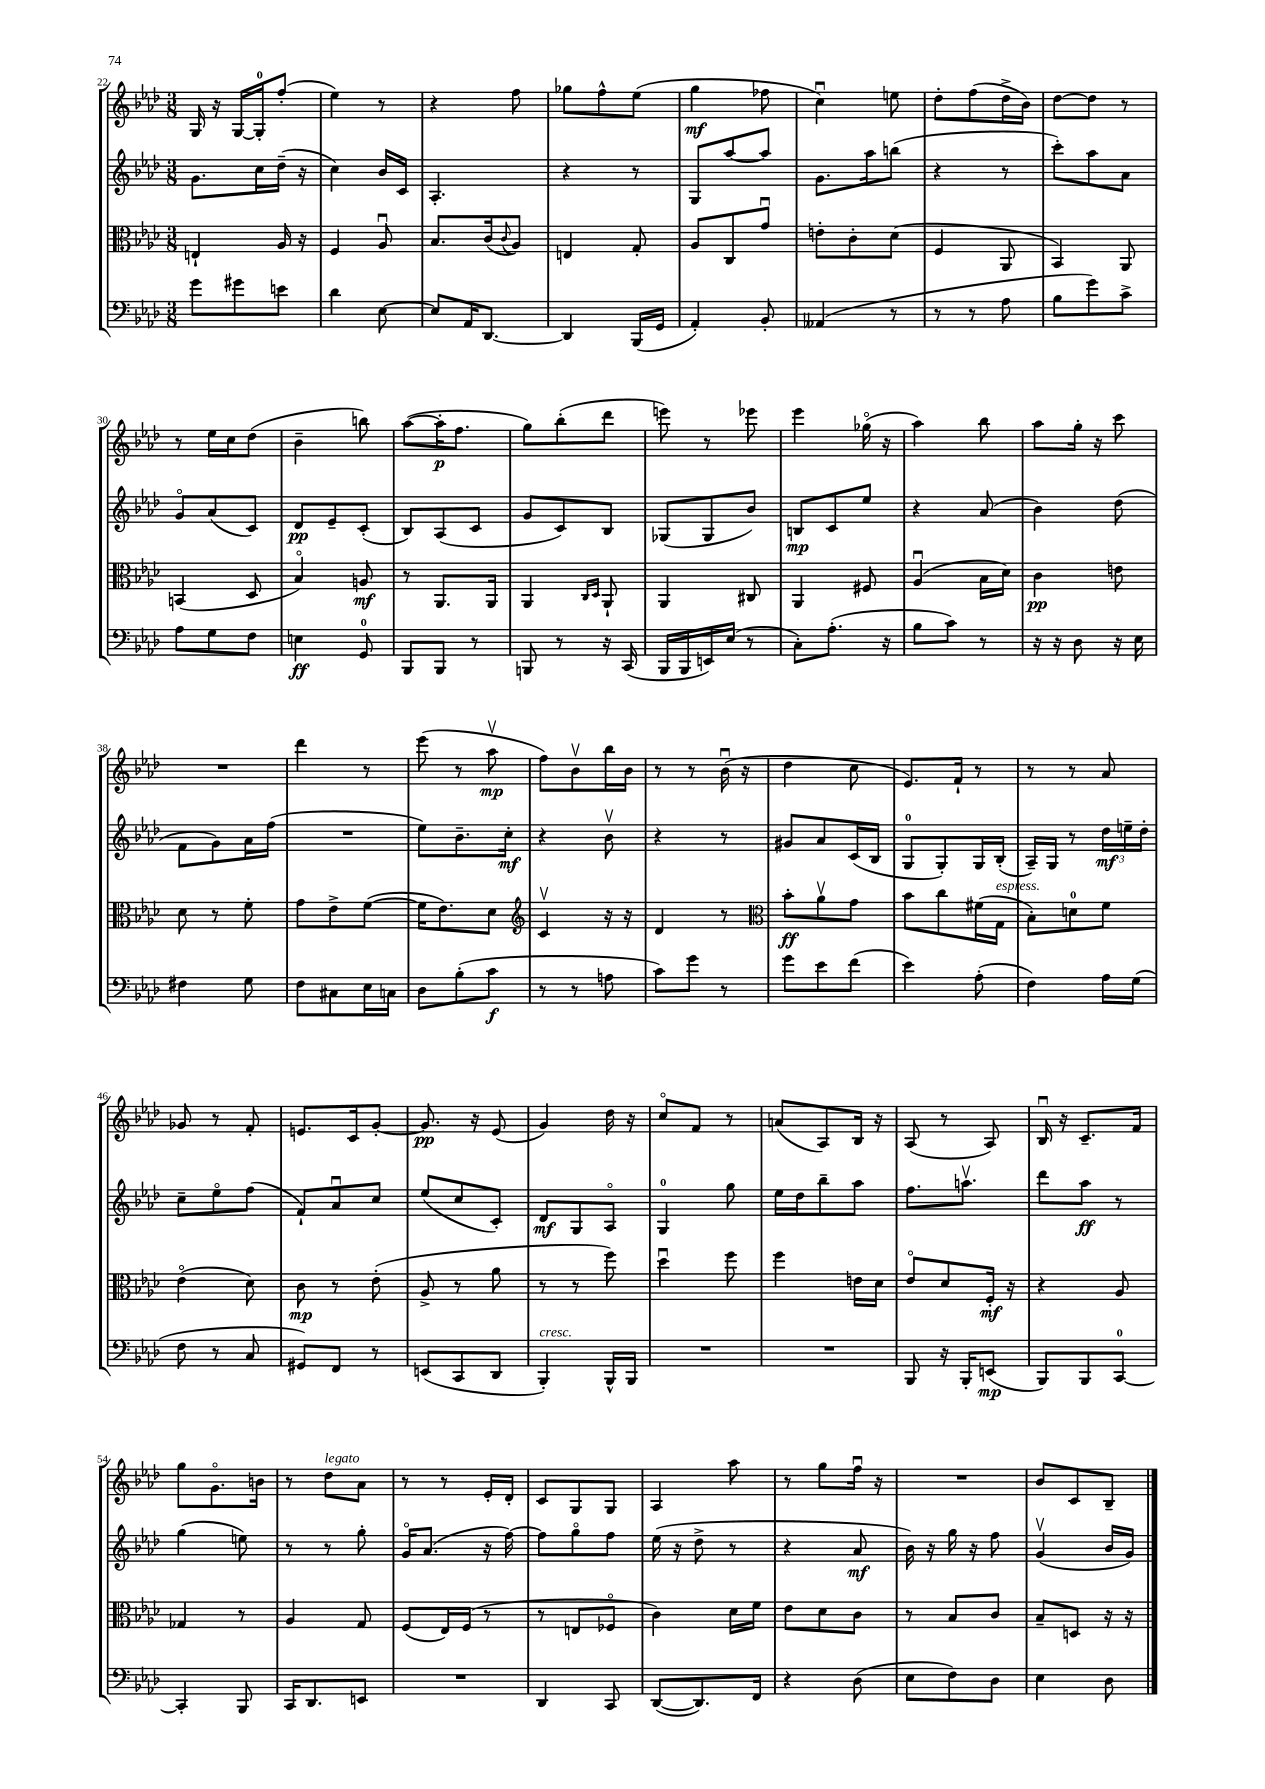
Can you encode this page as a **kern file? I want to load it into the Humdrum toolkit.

**kern	**kern	**kern	**kern
*staff4	*staff3	*staff2	*staff1
*clefF4	*clefC3	*clefG2	*clefG2
*k[b-e-a-d-]	*k[b-e-a-d-]	*k[b-e-a-d-]	*k[b-e-a-d-]
*M3/8	*M3/8	*M3/8	*M3/8
8g\L	4E`/	8.g\L	16G/
.	.	.	16r
8g#\	.	.	[16G/LL
.	.	16cc\L	16G'/]J
8e\J	16A-/	(16dd-~\JJ	(8ff'/J
.	16r	16r	.
=	=	=	=
4d-\	4F/	4cc\)	4ee-\)
[8E-\	8A-u/	16b-/LL	8r
.	.	16c/JJ	.
=	=	=	=
8E-/]L	8.B-/L	4.A-'/	4r
16AA-/K	.	.	.
[8.DD-/J	(16c/k	.	.
.	8qqc/	.	.
.	8A-/J)	.	8ff\
=	=	=	=
4DD-/]	4E/	4r	8gg-\L
.	.	.	8ff^^\
(16BBB-/LL	8G'/	8r	(8ee-\J
16GG/JJ	.	.	.
=	=	=	=
4AA-'/)	8A-/L	8G/L	4gg\
.	8C/	[8aa-/	.
8BB-'/	8gu/J	8aa-/]J	8ff-\
=	=	=	=
(4AA--/	8e'\L	8.g\L	4ccu\)
.	8c'\	.	.
.	.	16aa-\k	.
8r	(8d-\J	(8bb\J	8ee\
=	=	=	=
8r	4F/	4r	8dd-'\L
8r	.	.	(8ff\
8A-\	8AA-/	8r	16dd-^\L
.	.	.	16b-\JJ)
=	=	=	=
8B-\L	4BB-/)	8ccc'\L)	[8dd-\L
8g\)	.	8aa-\	8dd-\]J
8c^\J	8AA-/	8a-\J	8r
=	=	=	=
8A-\L	(4BB/	8go/L	8r
8G\	.	(8a-/	16ee-\LL
.	.	.	16cc\J
8F\J	8D-/	8c/J)	(8dd-\J
=	=	=	=
4E\	4B-o/)	8d-/L	4b-~\
.	.	8e-~/	.
8GG/	8A/	(8c'/J	8bb\)
=	=	=	=
8BBB-/L	8r	8B-/L)	([8aa-\L
8BBB-/J	8.AA-/L	(8A-/	16aa-'\]K
.	.	.	8.ff\J
8r	.	8c/J	.
.	16AA-/Jk	.	.
=	=	=	=
8BBB/	4AA-/	8g/L	8gg\L)
8r	.	8c/)	(8bb-'\
.	16qqC/LL	.	.
.	16qqD-/JJ	.	.
16r	8AA-`/	8B-/J	8ddd-\J
(16CC/	.	.	.
=	=	=	=
16BBB-/LL	4AA-/	(8G-/L	8eee\)
16BBB-/	.	.	.
16EE/)	.	8G-/	8r
(16E-/JJ	.	.	.
8r	8C#/	8b-/J)	8eee-\
=	=	=	=
8C'\L)	4AA-/	8B/L	4eee-\
(8.A-'\J	.	8c/	.
.	8F#/	8ee-/J	(16gg-o\
16r	.	.	16r
=	=	=	=
8B-\L	(4A-u/	4r	4aa-\)
8c\J)	.	.	.
8r	16B-\LL	(8a-/	8bb-\
.	16d-\JJ)	.	.
=	=	=	=
16r	4c\	4b-\)	8aa-\L
16r	.	.	.
8D-\	.	.	16gg'\Jk
.	.	.	16r
16r	8e\	(8dd-\	8ccc\
16E-\	.	.	.
=	=	=	=
4F#\	8d-\	8f\L	4.r
.	8r	8g\)	.
8G\	8f'\	16a-\L	.
.	.	(16ff\JJ	.
=	=	=	=
8F\L	8g\L	4.r	4ddd-\
8C#\	8e-^\	.	.
16E-\L	([8f\J	.	8r
16C\JJ	.	.	.
=	=	=	=
8D-\L	16f\]LK	8ee-\L)	(8eee-\
.	8.e-\)	.	.
(8B-'\	.	8.b-~\	8r
8c\J	8d-\J	.	8aa-v\
.	.	16cc'\Jk	.
=	=	=	=
*	*clefG2	*	*
8r	4cv/	4r	8ff\L)
8r	.	.	8b-v\
8A\	16r	8b-v\	16bb-\L
.	16r	.	16b-\JJ
=	=	=	=
8c\L)	4d-/	4r	8r
8g\J	.	.	8r
8r	8r	8r	(16b-u\
.	.	.	16r
=	=	=	=
*	*clefC3	*	*
8g\L	8b-'\L	8g#/L	4dd-\
8e-\	8a-v\	8a-/	.
(8f\J	8g\J	(16c/L	8cc\
.	.	16B-/JJ	.
=	=	=	=
4e-\)	8b-\L	8G/L	8.e-/L)
.	8cc\	8G'/)	.
.	.	.	16f`/Jk
(8A-'\	(16f#\L	16G/L	8r
.	16G\JJ	(16B-'/JJ	.
=	=	=	=
4F\)	8B-'\L)	16A-~/LL)	8r
.	.	16G/JJ	.
.	8d\	8r	8r
16A-\LL	8f\J	24dd-\LL	8a-/
.	.	24ee~\	.
(16G\JJ	.	.	.
.	.	24dd-'\JJ	.
=	=	=	=
8F\	(4e-o\	8cc~\L	8g-/
8r	.	8ee-o\	8r
8C/	8d-\)	(8ff\J	8f'/
=	=	=	=
8GG#/L)	8c\	8f`/L)	8.e/L
8FF/J	8r	8a-u/	.
.	.	.	16c/k
8r	(8e-'\	8cc/J	[8g'/J
=	=	=	=
(8EE/L	8A-^/	(8ee-/L	8.g/]
8CC/	8r	8cc/	.
.	.	.	16r
8DD-/J	8a-\	8c'/J)	(8e-/
=	=	=	=
4BBB-'/)	8r	8d-/L	4g/)
.	8r	8G/	.
16BBB-^^/LL	8ff\)	8A-o/J	16dd-\
16BBB-/JJ	.	.	16r
=	=	=	=
4.r	4dd-u\	4G/	8cco/L
.	.	.	8f/J
.	8ff\	8gg\	8r
=	=	=	=
4.r	4ff\	16ee-\LL	(8a/L
.	.	16dd-\J	.
.	.	8bb-~\	8A-/)
.	16e\LL	8aa-\J	16B-/Jk
.	16d-\JJ	.	16r
=	=	=	=
8BBB-/	8e-o/L	8.ff\L	(8A-/
16r	8d-/	.	8r
16BBB-'/LK	.	8.aav\J	.
(8EE/J	16F'/Jk	.	8A-/)
.	16r	.	.
=	=	=	=
8BBB-/L)	4r	8ddd-\L	16B-u/
.	.	.	16r
8BBB-/	.	8aa-\J	8.c~/L
[8CC/J	8A-/	8r	.
.	.	.	16f/Jk
=	=	=	=
4CC'/]	4G-/	(4gg\	8gg\L
.	.	.	8.go\
8BBB-/	8r	8ee\)	.
.	.	.	16b\Jk
=	=	=	=
16CC/LK	4A-/	8r	8r
8.DD-/	.	.	.
.	.	8r	8dd-\L
8EE/J	8G/	8gg'\	8a-\J
=	=	=	=
4.r	(8F/L	16go/LK	8r
.	.	(8.a-/J	.
.	16E-/L)	.	8r
.	(16F/JJ	.	.
.	8r	16r	16e-'/LL
.	.	[16ff\)	16d-'/JJ
=	=	=	=
4DD-/	8r	8ff\]L	8c/L
.	8E/L	8ggo\	8G/
8CC/	8F-o/J	8ff\J	8G/J
=	=	=	=
([8DD-/L	4c\)	(16ee-\	4A-/
.	.	16r	.
8.DD-/])	.	8dd-^\	.
.	16d-\LL	8r	8aa-\
16FF/Jk	16f\JJ	.	.
=	=	=	=
4r	8e-\L	4r	8r
.	8d-\	.	8gg\L
(8D-\	8c\J	8a-/	16ffu\Jk
.	.	.	16r
=	=	=	=
8E-\L	8r	16b-\)	4.r
.	.	16r	.
8F\)	8B-/L	16gg\	.
.	.	16r	.
8D-\J	8c/J	8ff\	.
=	=	=	=
4E-\	8B-~/L	(4gv/	8b-/L
.	8D/J	.	8c/
8D-\	16r	16b-/LL	8B-~/J
.	16r	16g/JJ)	.
==	==	==	==
*-	*-	*-	*-
